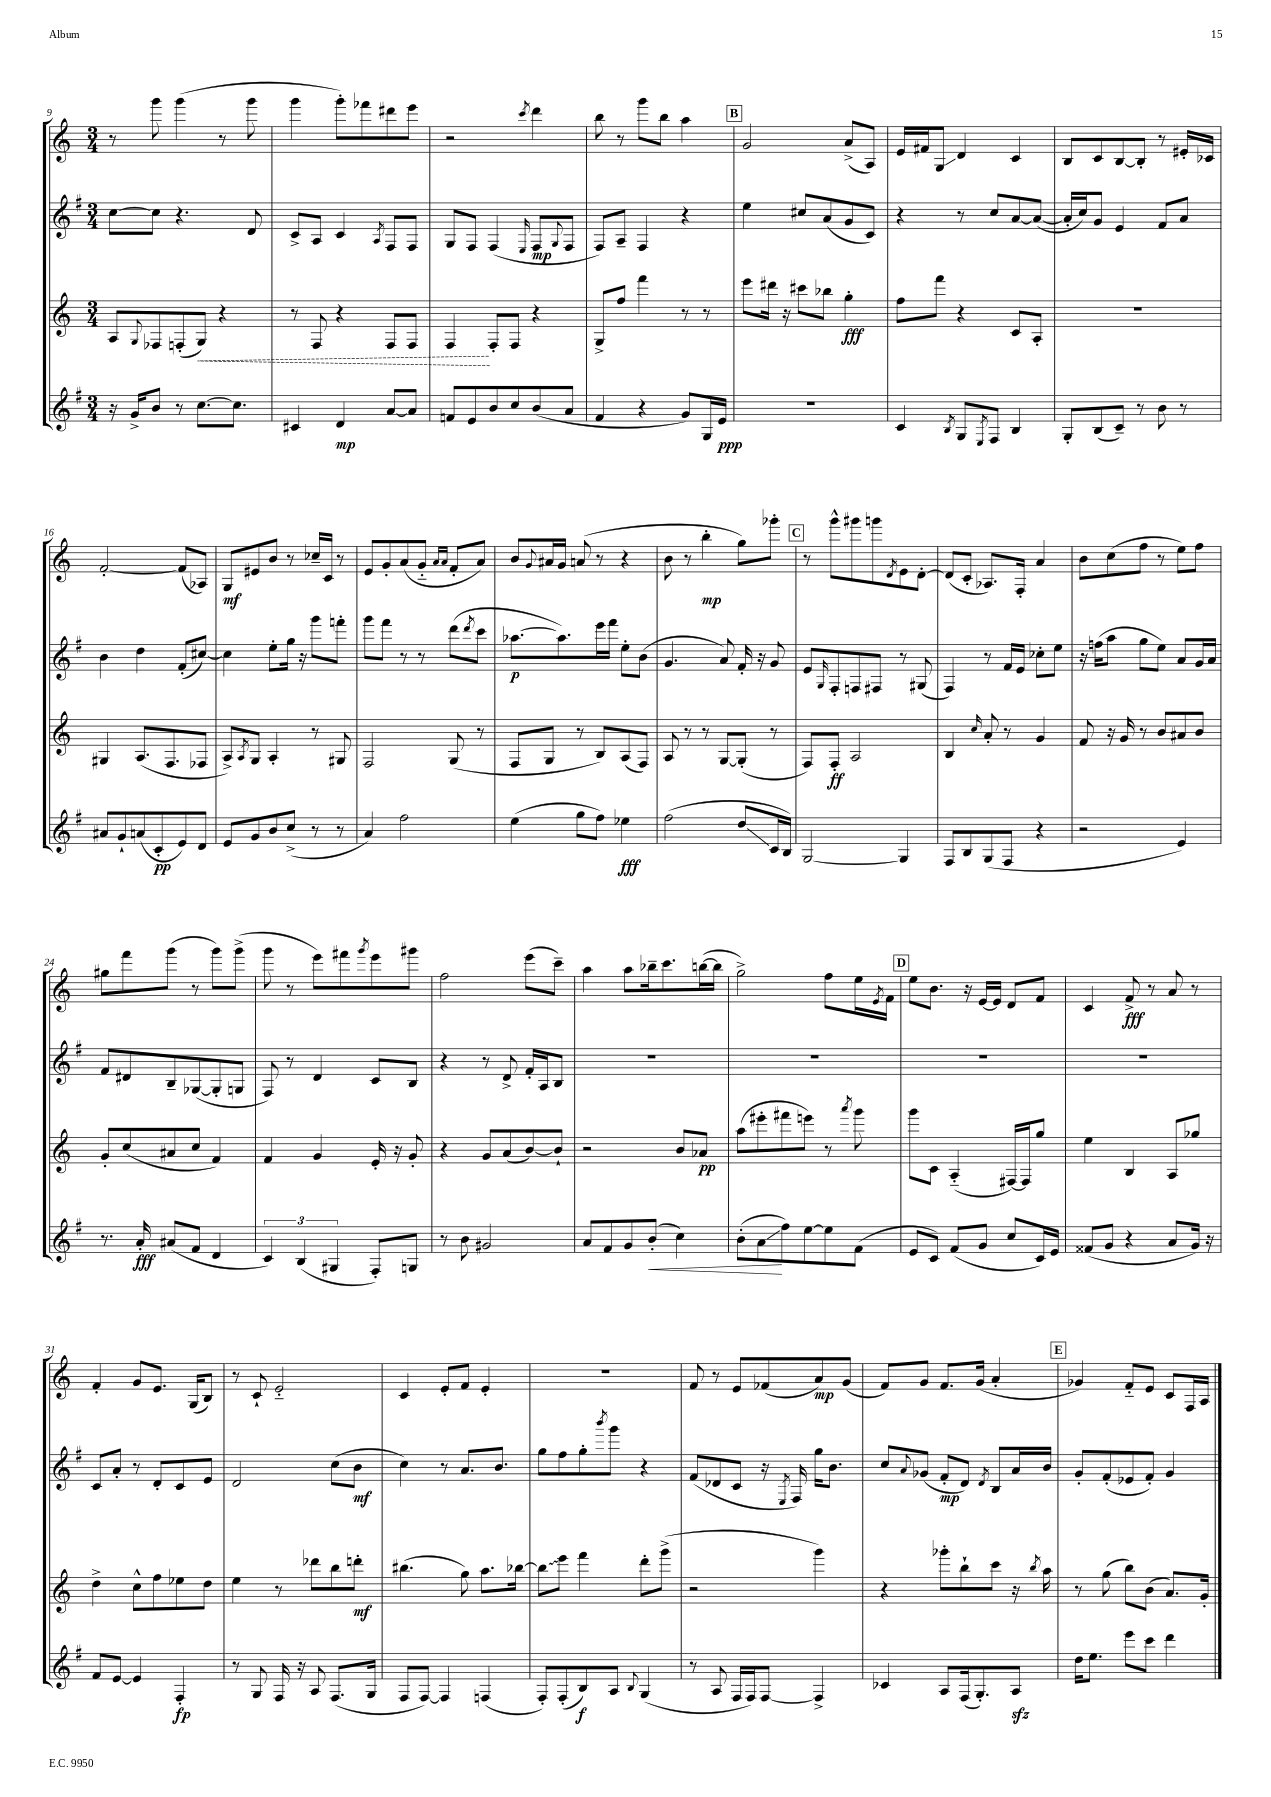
<<
\new StaffGroup <<
\new Staff = "s0" {
    \clef treble \key c \major \numericTimeSignature \time 3/4
    r8 g'''8 g'''4( r8 g'''8 |
    g'''4 g'''8-.) fes'''8 dis'''8 e'''8 |
    r2 \acciaccatura { c'''8 } d'''4 |
    b''8 r8 g'''8 b''8 a''4 |
    \mark \markup { \box "B" } g'2 a'8->( a8) |
    e'16 fis'16 g8\glissando d'4 c'4 |
    b8 c'8 b8~ b8-. r8 eis'16-. ces'16 |
    f'2~-. f'8( aes8) |
    g8\mf eis'8 b'8 r8 ces''16-- c'16 r8 |
    e'8 g'8-. a'8( g'8-_ \grace { a'16 a'16 } f'8-. a'8) |
    b'8 \appoggiatura { g'8 } ais'16 g'16 a'8( r8 r4 |
    b'8 r8 b''4-.\mp g''8) ges'''8-. |
    \mark \markup { \box "C" } r8 g'''8-^ gis'''8 g'''8 \acciaccatura { d'8 } e'8 d'8~-. |
    d'8( c'8-. aes8.) f16-. a'4 |
    b'8 c''8( f''8 r8 e''8) f''8 |
    gis''8 f'''8 g'''8( r8 g'''8) g'''8->( |
    g'''8 r8 e'''8) fis'''8 \acciaccatura { g'''8 } e'''8 gis'''8 |
    f''2 e'''8( c'''8--) |
    a''4 a''8 bes''16-- c'''8. b''16~( b''16 |
    g''2->) f''8 e''16 \acciaccatura { e'8 } f'16 |
    \mark \markup { \box "D" } e''8 b'8. r16 e'16~ e'16 d'8 f'8 |
    c'4 f'8->\fff r8 a'8 r8 |
    f'4-. g'8 e'8. g16( b8) |
    r8 c'8-! e'2-_ |
    c'4 e'8-. f'8 e'4-. |
    R2. |
    f'8 r8 e'8 fes'8( a'8\mp) g'8( |
    f'8) g'8 f'8. g'16( a'4-. |
    \mark \markup { \box "E" } ges'4) f'8-_ e'8 c'8 f16 a16 \bar "|." |
}
\new Staff = "s1" {
    \clef treble \key g \major \numericTimeSignature \time 3/4
    c''8~ c''8 r4. d'8 |
    c'8-> a8 c'4 \acciaccatura { a8 } fis8 fis8 |
    g8 fis8 fis4( \grace { e16 } fis8\mp \appoggiatura { g8 } fis8 |
    fis8) a8-- fis4 r4 |
    \mark \markup { \box "B" } e''4 cis''8 a'8( g'8 c'8) |
    r4 r8 c''8 a'8~ a'8~( |
    a'16-. c''16) g'8 e'4 fis'8 a'8 |
    b'4 d''4 fis'8-.( cis''8~) |
    cis''4 e''8-. g''16 r16 g'''8 f'''8-. |
    g'''8 fis'''8 r8 r8 d'''8( \acciaccatura { d'''8 } c'''8 |
    aes''8.~\p aes''8.) e'''16 fis'''16 e''8-. b'8( |
    g'4. a'8) fis'16-. r16 g'8 |
    \mark \markup { \box "C" } e'8 \grace { g16 } fis8-. f8 fis8 r8 gis8( |
    fis4) r8 fis'16 e'16 ces''8-. e''8 |
    r16 f''16( a''8 g''8 e''8) a'8 g'16 a'16 |
    fis'8 dis'8 b8-- ges8~( ges8-. g8 |
    fis8) r8 d'4 c'8 b8 |
    r4 r8 d'8-> fis'16-. a16 b8 |
    R2. |
    R2. |
    \mark \markup { \box "D" } R2. |
    R2. |
    c'8 a'8-. r8 d'8-. c'8 e'8 |
    d'2 c''8( b'8\mf |
    c''4) r8 a'8. b'8. |
    g''8 fis''8 g''8-. \acciaccatura { b'''8 } g'''8 r4 |
    fis'8( des'8 c'8 r16 \acciaccatura { e8 } fis16) g''16 b'8. |
    c''8 \appoggiatura { a'8 } ges'8( fis'8-.\mp d'8) \acciaccatura { d'8 } b8 a'16 b'16 |
    \mark \markup { \box "E" } g'8-. fis'8-.( ees'8 fis'8-.) g'4 \bar "|." |
}
\new Staff = "s2" {
    \clef treble \key c \major \numericTimeSignature \time 3/4
    a8 \appoggiatura { g8 } fes8 f8-.( \once \override Hairpin.style = #'dashed-line g8\<) r4 |
    r8 f8 r4 f8 f8 |
    f4\! f8-. f8 r4 |
    g8-> f''8 f'''4 r8 r8 |
    \mark \markup { \box "B" } e'''8 dis'''16 r16 cis'''8 bes''8 g''4-.\fff |
    f''8 f'''8 r4 c'8 a8-. |
    R2. |
    gis4 a8.( f8. fes8 |
    a8->) \acciaccatura { a8 } g8 a4-. r8 gis8 |
    f2 g8( r8 |
    f8 g8 r8 b8) a8( f8) |
    a8 r8 r8 g8~ g8-.( r8 |
    \mark \markup { \box "C" } f8) f8-.\ff a2 |
    b4 \grace { c''16 } a'8-. r8 g'4 |
    f'8 r16 g'16 r8 b'8 ais'8 b'8 |
    g'8-. c''8( ais'8 c''8 f'4) |
    f'4 g'4 e'16-. r16 g'8-. |
    r4 g'8 a'8( b'8~) b'8-! |
    r2 b'8 aes'8\pp |
    a''8( eis'''8-. fis'''8 e'''8) r8 \acciaccatura { a'''8 } g'''8 |
    \mark \markup { \box "D" } g'''8 c'8 a4-_( fis16~) fis16 g''8 |
    e''4 b4 a8 ges''8 |
    d''4-> c''8-^ f''8 ees''8 d''8 |
    e''4 r8 des'''8 b''8 d'''8-.\mf |
    bis''4.( g''8) a''8. bes''16~ |
    \once \override Glissando.style = #'zigzag bes''8\glissando e'''8 f'''4 d'''8-. g'''8->( |
    r2 g'''4) |
    r4 ges'''8-. b''8-! c'''8 r16 \acciaccatura { b''8 } a''16 |
    \mark \markup { \box "E" } r8 g''8( b''8) b'8( a'8.) g'16-. \bar "|." |
}
\new Staff = "s3" {
    \clef treble \key g \major \numericTimeSignature \time 3/4
    r16 g'16-> b'8 r8 c''8.~ c''8. |
    cis'4 d'4\mp a'8~ a'8 |
    f'8 e'8 b'8 c''8 b'8( a'8 |
    fis'4 r4 g'8) g16 e'16\ppp |
    \mark \markup { \box "B" } R2. |
    c'4 \acciaccatura { b8 } g8 \acciaccatura { e8 } fis8 b4 |
    g8-. b8( c'8--) r8 b'8 r8 |
    ais'8 g'8-! a'8( c'8-.\pp e'8) d'8 |
    e'8 g'8 b'8 c''8->( r8 r8 |
    a'4) fis''2 |
    e''4( g''8 fis''8) ees''4\fff |
    fis''2( d''8\glissando c'16 b16) |
    \mark \markup { \box "C" } g2~ g4 |
    fis8 b8 g8( fis8 r4 |
    r2 e'4) |
    r8. a'16-.\fff ais'8( fis'8 d'4 |
    \tuplet 3/2 { c'4) b4( gis4 } fis8-.) g8 |
    r8 b'8 gis'2 |
    a'8 fis'8 g'8 b'8-.\<( c''4) |
    b'8-.( a'8\glissando\! fis''8) e''8~ e''8 fis'8( |
    \mark \markup { \box "D" } e'8 c'8) fis'8( g'8 c''8 c'16) e'16 |
    fisis'8( g'8 r4 a'8 g'16) r16 |
    fis'8 e'8~ e'4 fis4-.\fp |
    r8 g8 fis16 r16 a8 fis8.( g16 |
    fis8 fis8~) fis4 f4( |
    fis8-.) fis8-.( b8\f) a8 \appoggiatura { b8 } g4( |
    r8 a8 fis16 fis16) fis8~ fis4-> |
    ces'4 a8 fis16( g8.-.) a8\sfz |
    \mark \markup { \box "E" } d''16 e''8. e'''8 c'''8 d'''4 \bar "|." |
}
>>
>>
\layout { \context { \Score currentBarNumber = #9 } }
